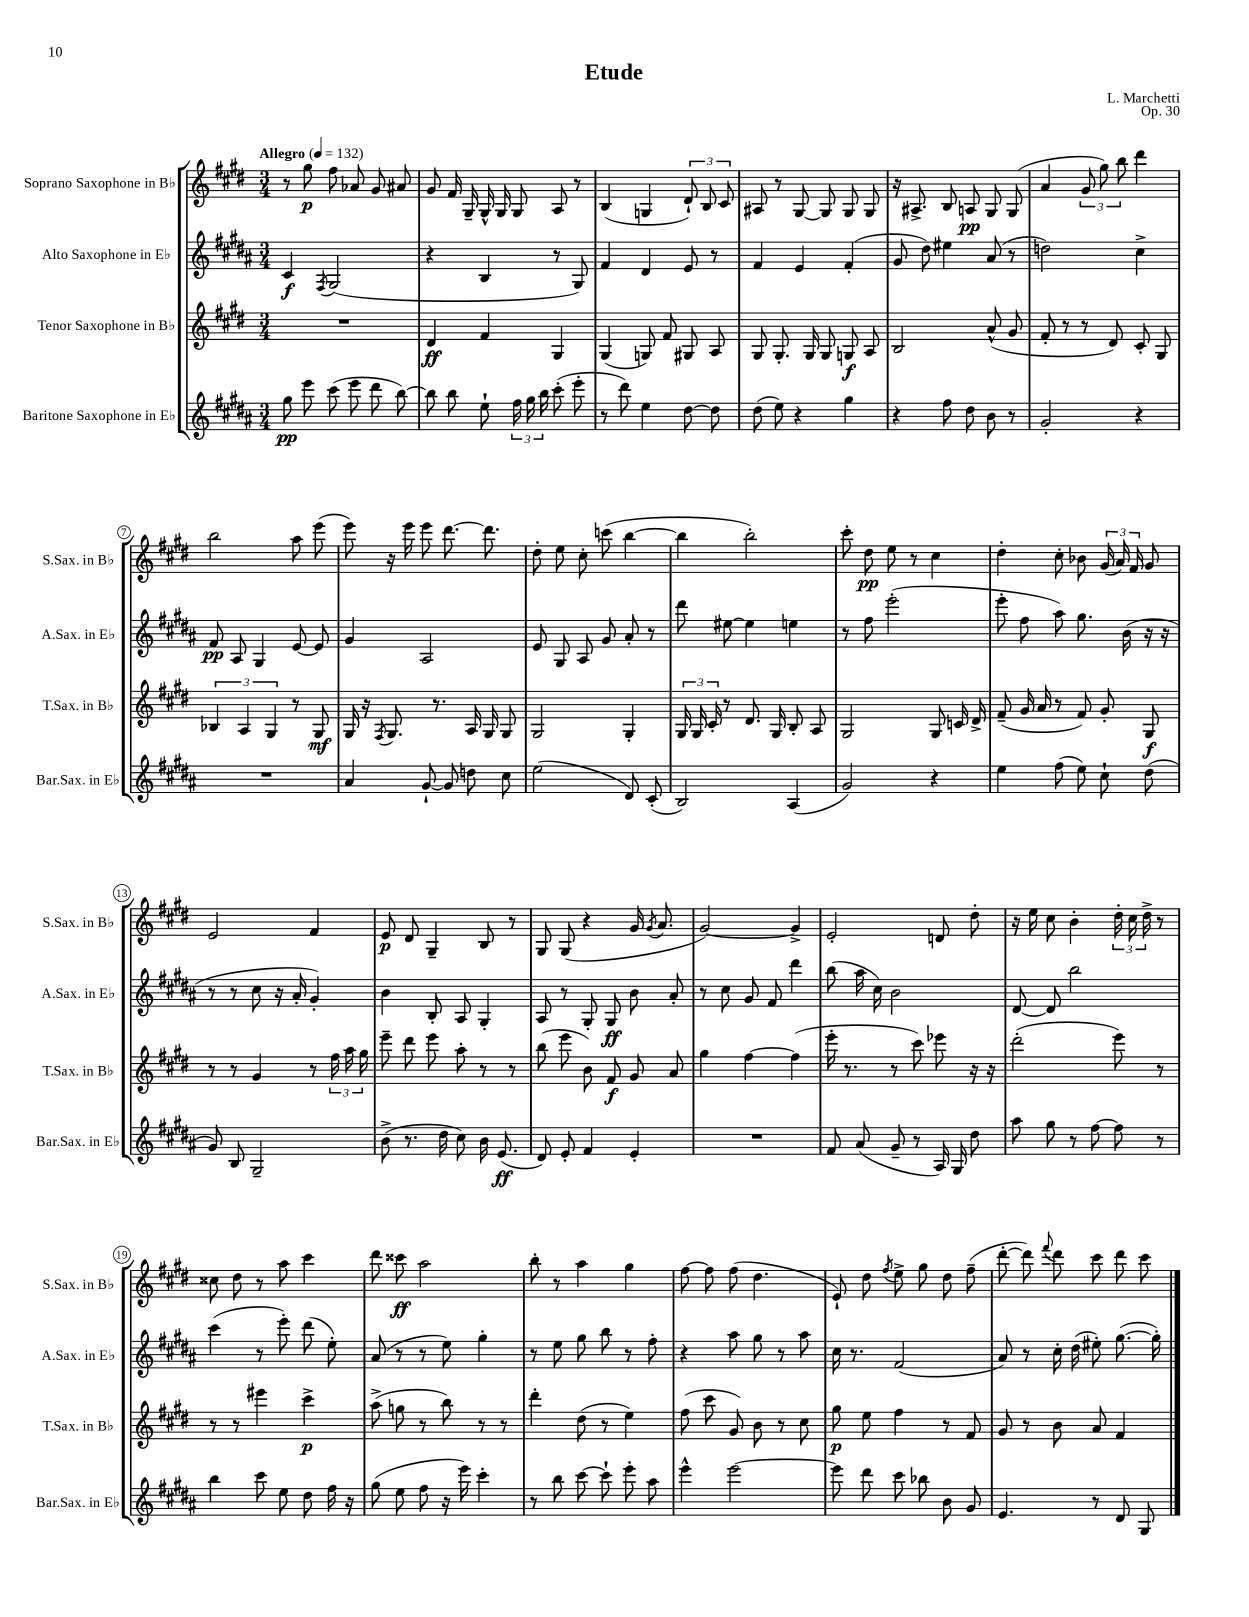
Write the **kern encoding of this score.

**kern	**kern	**kern	**kern
*staff4	*staff3	*staff2	*staff1
*clefG2	*clefG2	*clefG2	*clefG2
*k[f#c#g#d#a#]	*k[f#c#g#d#]	*k[f#c#g#d#a#]	*k[f#c#g#d#]
*M3/4	*M3/4	*M3/4	*M3/4
*MM132	*MM132	*MM132	*MM132
8gg#	2.r	4c#	8r
8eee	.	.	8gg#
.	.	8qF#	.
(8ccc#	.	(2G#	8ff#
8eee	.	.	8a-
8ddd#	.	.	8g#
[8bb)	.	.	8a#
=	=	=	=
8bb]	4d#	4r	8g#
8bb	.	.	16f#
.	.	.	16G#~
8ee`	4f#	4B	16G#^^
.	.	.	16G#
24ff#	.	.	8G#
24gg#	.	.	.
24bb	.	.	.
(8ccc#'	4G#	8r	8A
8eee'	.	8G#)	8r
=	=	=	=
8r	(4G#	4f#	(4B
8ddd#)	.	.	.
4ee	8G)	4d#	4G
.	8f#	.	.
[8dd#	8G#	8e	12d#`)
.	.	.	12B
8dd#]	8A	8r	.
.	.	.	12c#
=	=	=	=
(8dd#	8G#	4f#	8A#
8ee)	8.G#'	.	8r
4r	.	4e	[8G#
.	16G#	.	.
.	8G#	.	8G#]
4gg#	8G	(4f#'	8G#
.	8A	.	8G#
=	=	=	=
4r	2B	8g#	16r
.	.	.	8.A#^
.	.	8dd#)	.
8ff#	.	4ee#	8B
8dd#	.	.	8A
8b	(8a^^	(8a#	8G#
8r	8g#	8r	(8G#
=	=	=	=
2g#'	8f#'	2dd)	4a
.	8r	.	.
.	8r	.	12g#
.	.	.	12gg#)
.	8d#)	.	.
.	.	.	12bb
4r	8c#'	4cc#^	4ddd#
.	8G#	.	.
=	=	=	=
2.r	6B-	8f#	2bb
.	.	8A#	.
.	6A	.	.
.	.	4G#	.
.	6G#	.	.
.	8r	[8e	8aa
.	8G#	8e]	(8eee
=	=	=	=
4a#	16G#	4g#	8eee)
.	16r	.	.
.	8qF#	.	.
.	8.G#	.	16r
.	.	.	16eee
[8g#`	.	2A#	8eee
.	8.r	.	.
8g#]	.	.	[8.ddd#
8dd	16A	.	.
.	16G#	.	8.ddd#]
8cc#	8G#	.	.
=	=	=	=
(2ee	2G#	8e	8dd#'
.	.	8G#	8ee
.	.	8A#	8cc#'
.	.	8g#	(8ccc
8d#)	4G#'	8a#'	[4bb
(8c#'	.	8r	.
=	=	=	=
2B)	24G#	8ddd#	4bb]
.	24G#	.	.
.	24c#'	.	.
.	8r	[8ee#	.
.	8.d#	4ee#]	2bb')
.	16G#	.	.
(4A#	8B'	4ee	.
.	8A	.	.
=	=	=	=
2g#)	2G#	8r	8ccc#'
.	.	8ff#	8dd#
.	.	(2eee'	8ee
.	.	.	8r
4r	8G#	.	4cc#
.	16c	.	.
.	16d#^	.	.
=	=	=	=
4ee	(8f#~	8eee'	4dd#'
.	16g#	8ff#	.
.	16a	.	.
(8ff#	8r	8aa#)	8cc#'
8ee)	8f#)	8.gg#	8b-
8cc#`	8g#'	.	(24g#
.	.	.	24a)
.	.	(16b	.
.	.	.	24f#
(8dd#	8G#	16r	8g#
.	.	16r	.
=	=	=	=
8g#)	8r	8r	2e
8B	8r	8r	.
2G#~	4g#	8cc#	.
.	.	16r	.
.	.	16a#'	.
.	8r	4g#')	4f#
.	24ff#	.	.
.	24aa	.	.
.	24gg#	.	.
=	=	=	=
(8b^	8eee~	4b	8e
8.r	8ddd#	.	8d#
.	8eee	8B'	4G#~
16dd#	.	.	.
8cc#)	8aa'	8A#	.
16b	8r	4G#'	8B
(8.e	.	.	.
.	8r	.	8r
=	=	=	=
8d#)	(8bb	8A#	8G#
8e'	8eee	8r	(8G#
4f#	8b)	8G#'	4r
.	8f#	8G#	.
4e'	8g#	8b	16g#
.	.	.	8qg#
.	.	.	8.a
.	8a	8a#'	.
=	=	=	=
2.r	4gg#	8r	[2g#)
.	.	8cc#	.
.	[4ff#	8g#	.
.	.	8f#	.
.	(4ff#]	4ddd#	4g#^]
=	=	=	=
8f#	16eee'	(8bb	2e'
.	8.r	.	.
(8a#	.	16aa#	.
.	.	16cc#)	.
8g#~	8r	2b	.
8r	8ccc#)	.	.
16A#)	8eee-	.	8d
16G#	.	.	.
8dd#	16r	.	8dd#'
.	16r	.	.
=	=	=	=
8aa#	(2ddd#'	[8d#	16r
.	.	.	16ee
8gg#	.	8d#]	8cc#
8r	.	2bb	4b'
[8ff#	.	.	.
8ff#]	8eee)	.	24dd#'
.	.	.	24cc#
.	.	.	24dd#^
8r	8r	.	8r
=	=	=	=
4bb	8r	(4ccc#	8cc##
.	8r	.	8dd#
8ccc#	4eee#	8r	8r
8ee	.	8eee')	8aa
8dd#	4ccc#^	(8ddd#	4ccc#
16ff#	.	8ee')	.
16r	.	.	.
=	=	=	=
(8gg#	(8aa^	(8a#	8ddd#
8ee	8gg	8r	8ccc##
8ff#	8r	8r	2aa
16r	8bb)	8ee)	.
16eee)	.	.	.
4ccc#'	8r	4gg#'	.
.	8r	.	.
=	=	=	=
8r	4ddd#'	8r	8bb'
8bb	.	8ee	8r
[8ccc#	(8dd#	8gg#	4aa
8ccc#`]	8r	8bb	.
8eee'	4ee)	8r	4gg#
8aa#	.	8ff#'	.
=	=	=	=
4eee^^	(8ff#	4r	[8ff#
.	8ccc#	.	8ff#]
[2eee	8g#)	8aa#	(8ff#
.	8b	8gg#	4.dd#
.	8r	8r	.
.	8cc#	8aa#	.
=	=	=	=
8eee]	8gg#	16cc#	8e`)
.	.	8.r	.
8ddd#	8ee	.	8dd#
.	.	.	8qff#
8ccc#	4ff#	(2f#	8ee^
8bb-	.	.	8gg#
8b	8r	.	8dd#
8g#	8f#	.	(8ff#~
=	=	=	=
4.e	8g#	8a#)	[8ddd#'
.	8r	8r	8ddd#])
.	.	.	8qqfff#
.	8b	16cc#'	8ddd#
.	.	(16dd#	.
8r	8a	8ee#')	8ccc#
8d#	4f#	([8.gg#	8ddd#
8G#	.	.	8ccc#
.	.	16gg#'])	.
==	==	==	==
*-	*-	*-	*-
